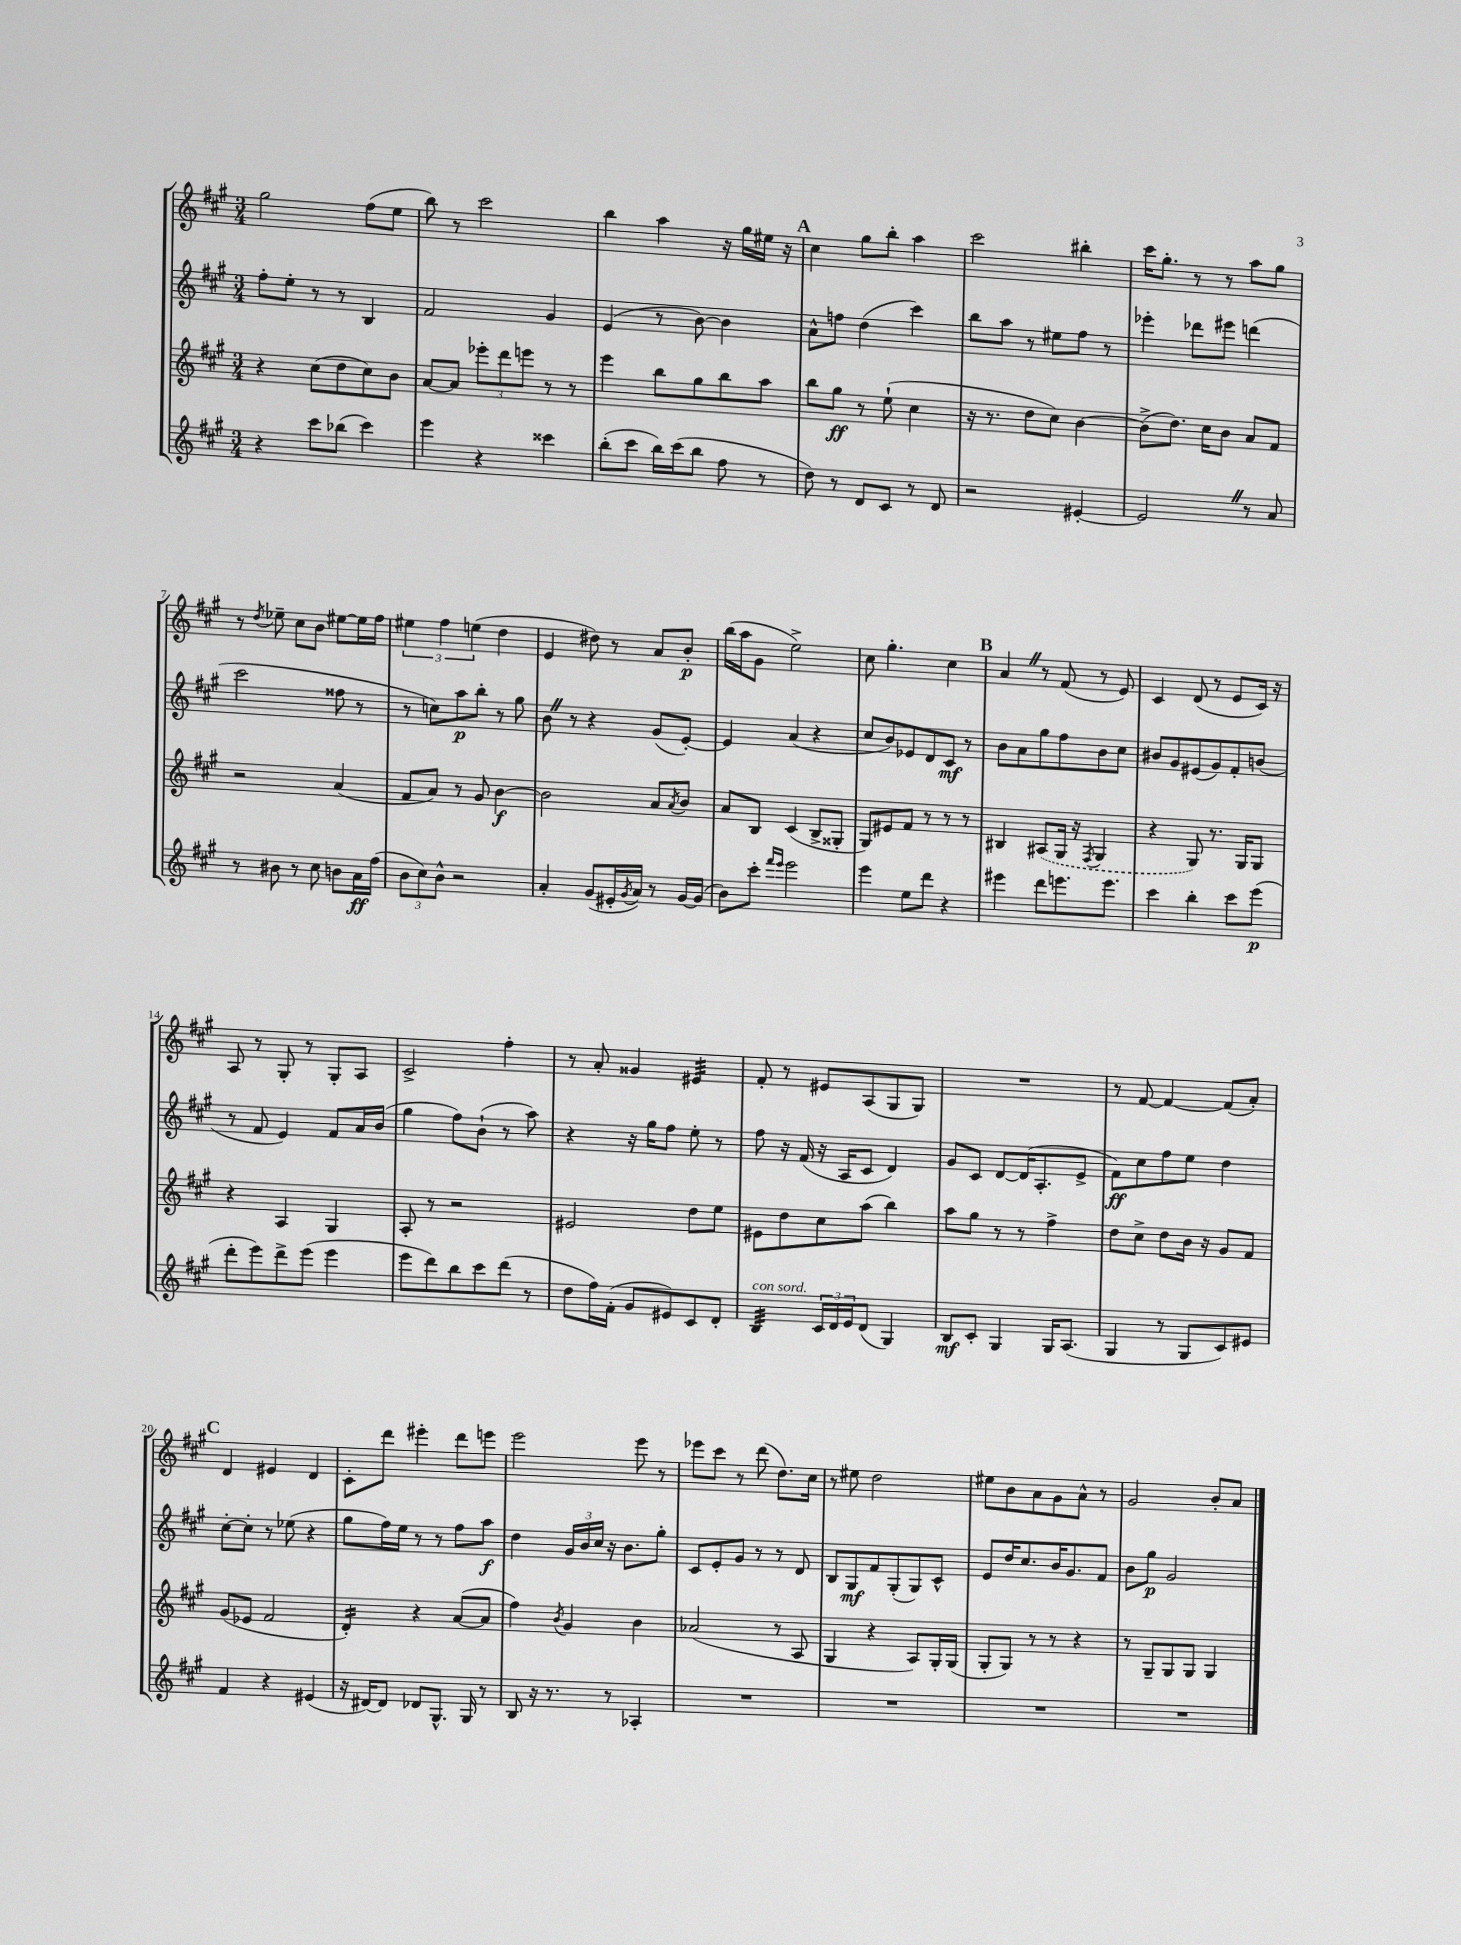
<<
\new StaffGroup <<
\new Staff = "s0" {
    \clef treble \key a \major \numericTimeSignature \time 3/4
    gis''2 fis''8( e''8 |
    b''8) r8 cis'''2 |
    b''4 a''4 r16 gis''16 eis''16 r16 |
    \mark \markup { \bold "A" } cis''4 gis''8 b''8-. a''4 |
    cis'''2 bis''4-. |
    cis'''16 gis''8.-. r8 r8 a''8 gis''8 |
    r8 \acciaccatura { d''8 } ees''8-- cis''8 b'8 eis''8~ eis''16 fis''16 |
    \tuplet 3/2 { eis''4 fis''4 e''4( } d''4 |
    e'4 dis''8) r8 a'8 b'8-.\p |
    b''16( a''16 gis'8 e''2->) |
    cis''8 gis''4.-. cis''4 |
    \mark \markup { \bold "B" } a'4 \once \override BreathingSign.text = \markup { \musicglyph "scripts.caesura.straight" } \breathe r8 fis'8( r8 e'8) |
    cis'4 d'8( r8 e'8 cis'16) r16 |
    a8 r8 gis8-. r8 gis8-. a8 |
    cis'2-> fis''4-. |
    r8 a'8-. gisis'4 eis'4:32 |
    fis'8-. r8 eis'8 a8( gis8 gis8) |
    R2. |
    r8 fis'8~ fis'4~ fis'8( a'8-.) |
    \mark \markup { \bold "C" } d'4 eis'4 d'4 |
    cis'8-. d'''8 eis'''4-. d'''8 e'''8 |
    e'''2 e'''8 r8 |
    ees'''8 cis'''8 r8 d'''8( d''8.) cis''16 |
    r8 eis''8 d''2 |
    eis''8 b'8 a'8 gis'8 a'8-^ r8 |
    gis'2 b'8-. a'8 \bar "|." |
}
\new Staff = "s1" {
    \clef treble \key a \major \numericTimeSignature \time 3/4
    fis''8-. e''8-. r8 r8 b4 |
    fis'2 gis'4 |
    e'4( r8 b'8~) b'4 |
    \mark \markup { \bold "A" } a'8-^ f''8 d''4( cis'''4) |
    b''8 a''8 r8 eis''8 fis''8 r8 |
    ees'''4-. des'''8 eis'''8 d'''4( |
    cis'''2 fisis''8 r8 |
    r8 c''8) a''8\p b''8-. r8 gis''8 |
    b'8 \once \override BreathingSign.text = \markup { \musicglyph "scripts.caesura.straight" } \breathe r8 r4 gis'8( e'8~-.) |
    e'4 a'4( r4 |
    cis''8 b'8) ees'8 d'8 cis'8\mf r8 |
    \mark \markup { \bold "B" } b'8 a'8 gis''8 fis''8 b'8 cis''8 |
    bis'8 gis'8 eis'8( gis'8) fis'8-. b'8( |
    r8 fis'8 e'4) fis'8 a'16 b'16( |
    gis''4 fis''8) b'8-!( r8 a''8) |
    r4 r16 gis''16 fis''8 e''8-. r8 |
    fis''8 r16 fis'16( r16 a16 cis'8 d'4) |
    gis'8 cis'8 d'8~ d'16( a8.-. e'8-> |
    fis'8\ff) cis''8 fis''8 e''8 d''4 |
    \mark \markup { \bold "C" } cis''8~-. cis''8-. r8 ees''8( r4 |
    gis''8 fis''16) e''16 r8 r8 fis''8 a''8\f |
    d''4 \tuplet 3/2 { gis'16 b'16 cis''16 } r16 b'8. gis''8-. |
    cis'8 e'8-. gis'8 r8 r8 d'8 |
    b8 gis8\mf fis'8 gis8-.( gis8) cis'8-^ |
    e'8 d''16 cis''8. b'16 gis'8. fis'8 |
    b'8 gis''8\p gis'2 \bar "|." |
}
\new Staff = "s2" {
    \clef treble \key a \major \numericTimeSignature \time 3/4
    r4 cis''8( d''8 cis''8) b'8 |
    a'8~ a'8 \tuplet 3/2 { ees'''8-. d'''8 e'''8 } r8 r8 |
    e'''4 b''8 gis''8 b''8 a''8 |
    \mark \markup { \bold "A" } b''8 gis''8\ff r8 e''8-!( cis''4 |
    r16 r8. d''8 cis''8) b'4~ |
    b'8->( d''8.) cis''16 b'8 a'8 fis'8 |
    r2 a'4( |
    fis'8 a'8) r8 gis'8 b'4~\f |
    b'2 a'8 \acciaccatura { a'8 } b'8 |
    a'8 b8 cis'4( b8-> gisis8-. |
    gis8) eis'8 fis'8 r8 r8 r8 |
    \mark \markup { \bold "B" } bis4 \once \slurDashed ais8( gis16 r16 \acciaccatura { fis8 } gis4 |
    r4 gis8) r8. gis16 gis8 |
    r4 a4 gis4 |
    a8-. r8 r2 |
    eis'2 d''8 e''8 |
    eis'8 d''8 cis''8 a''8( b''4) |
    a''8 gis''8 r8 r8 fis''4-> |
    d''8 cis''8-> d''8 b'16 r16 gis'8 fis'8 |
    \mark \markup { \bold "C" } gis'8( ees'8 fis'2 |
    d'4:16-.) r4 a'8~( a'8 |
    fis''4) \acciaccatura { b'8 } gis'4 b'4 |
    aes'2( r8 a8 |
    gis4 r4 a8) gis16-. gis16( |
    gis8-. gis8) r8 r8 r4 |
    r8 gis8-- gis8 gis8 gis4 \bar "|." |
}
\new Staff = "s3" {
    \clef treble \key a \major \numericTimeSignature \time 3/4
    r4 cis'''8 bes''8( cis'''4) |
    e'''4 r4 cisis'''4 |
    b''8-.( cis'''8 b''16) cis'''16( b''8 fis''8 r8 |
    \mark \markup { \bold "A" } d''8) r8 d'8 cis'8 r8 d'8 |
    r2 eis'4~-. |
    eis'2 \once \override BreathingSign.text = \markup { \musicglyph "scripts.caesura.straight" } \breathe r8 a'8 |
    r8 bis'8 r8 cis''8 b'8 a'16\ff fis''16( |
    \tuplet 3/2 { b'8 cis''8) b'8-^ } r2 |
    a'4-. gis'8( eis'16-. \acciaccatura { gis'8 } a'16) r8 gis'16~ gis'16( |
    b'8) cis'''8-. \grace { fis'''16 e'''16 } e'''2 |
    e'''4 e''8 d'''8 r4 |
    \mark \markup { \bold "B" } eis'''4 d'''8 e'''8. e'''8. |
    cis'''4 b''4-. cis'''8 e'''8\p( |
    d'''8-. e'''8) d'''8-> e'''8( e'''4 |
    e'''8 d'''8) b''8 cis'''8 d'''8( r8 |
    d''8 fis''16) fis'16-.( gis'8 eis'8) cis'8 d'8-. |
    b4:32^\markup { \italic "con sord." } \tuplet 3/2 { cis'16 d'16 e'16 } d'8( gis4) |
    b8\mf cis'8-. gis4 gis16 a8.( |
    gis4 r8 gis8 cis'8) eis'8 |
    \mark \markup { \bold "C" } fis'4 r4 eis'4( |
    r16 dis'16~) dis'8 des'8 gis8.-^ gis16 r8 |
    b8 r16 r8. r8 aes4-. |
    R2. |
    R2. |
    R2. |
    R2. \bar "|." |
}
>>
>>
